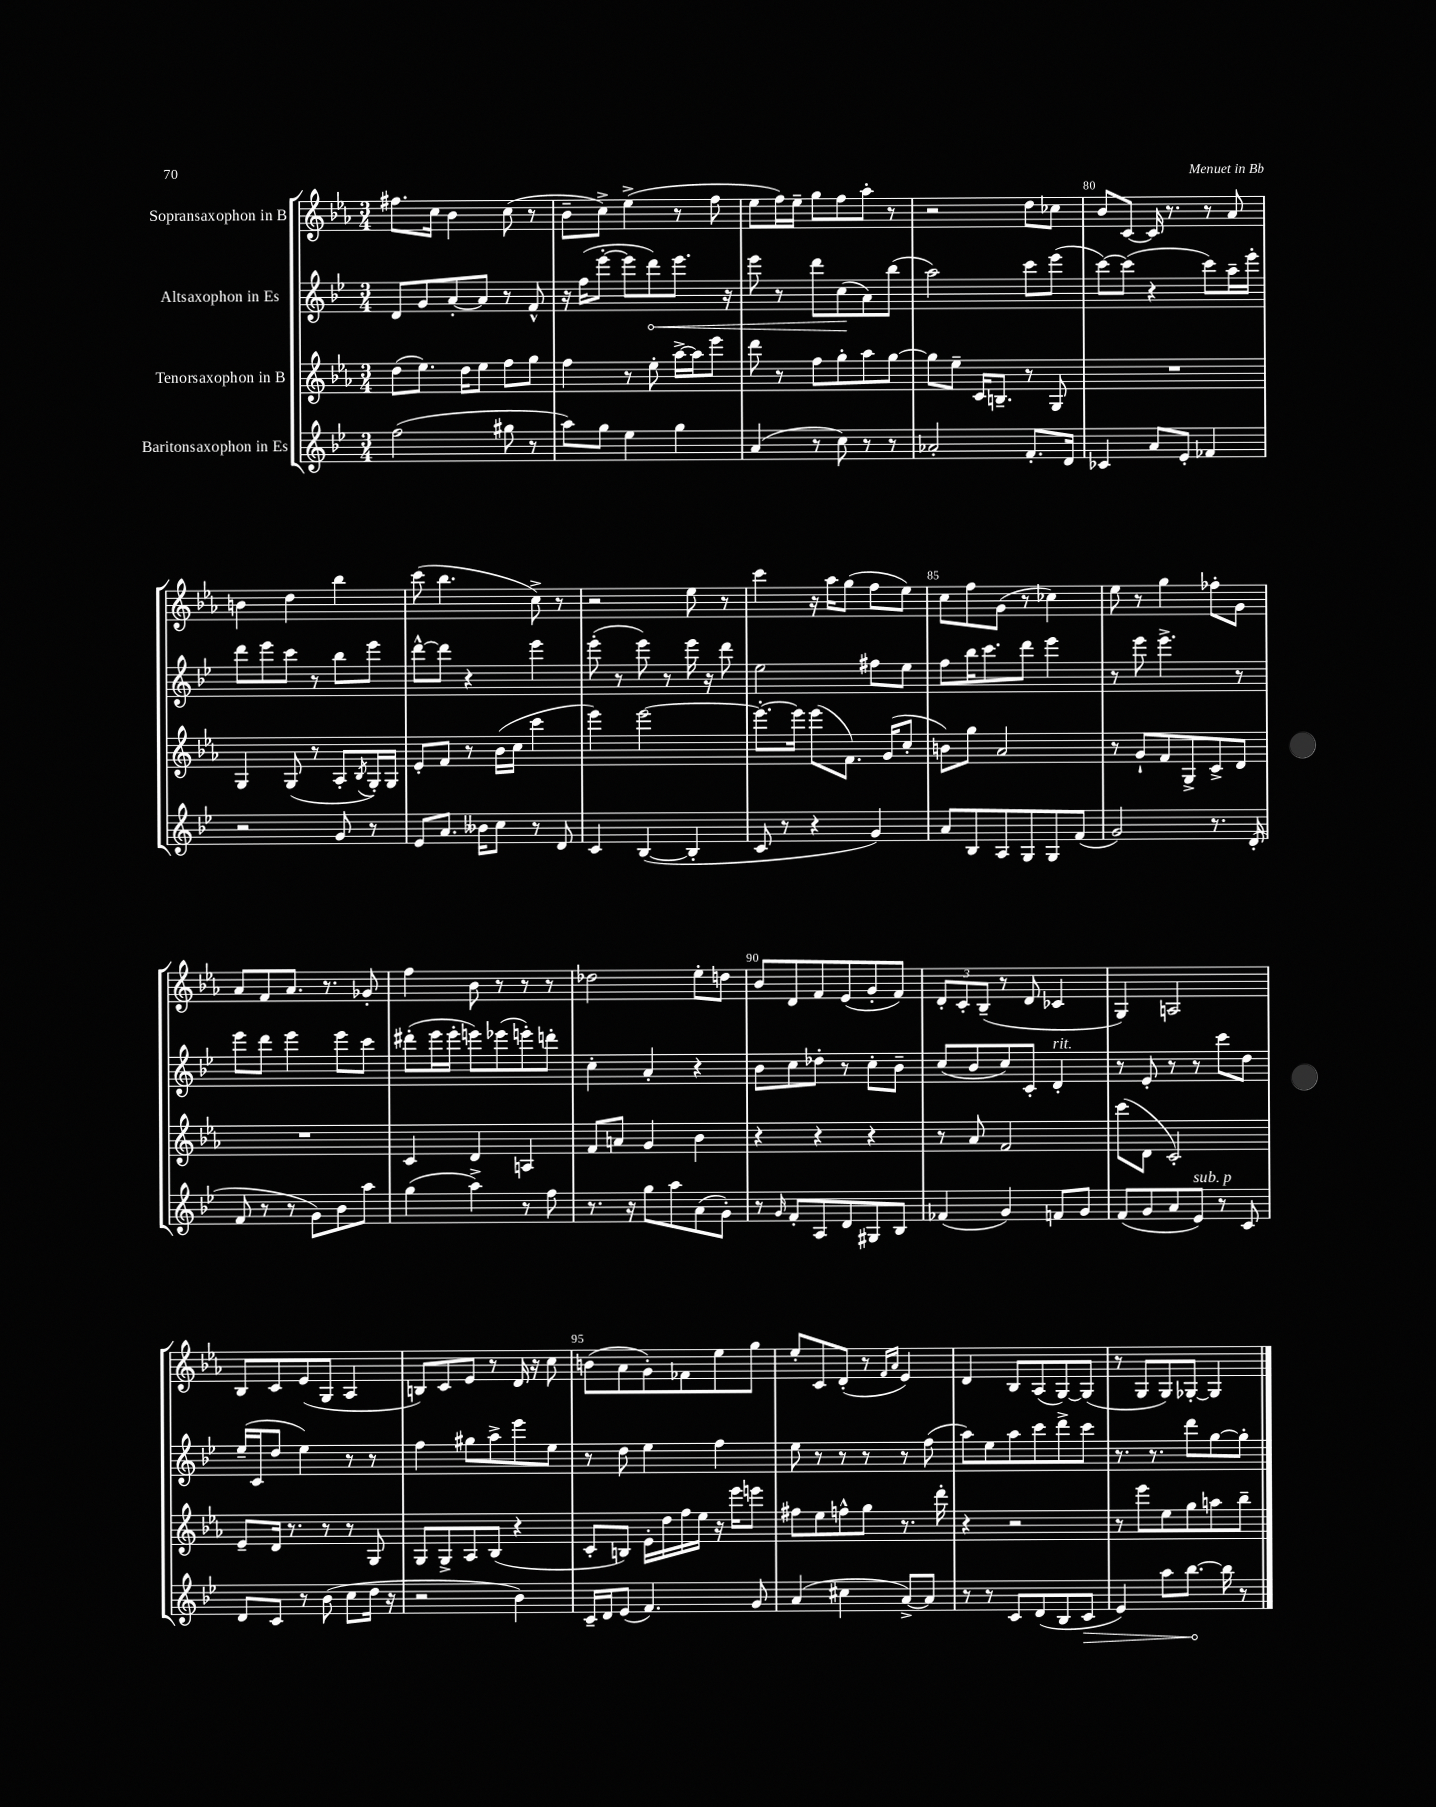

**kern	**kern	**kern	**kern
*staff4	*staff3	*staff2	*staff1
*clefG2	*clefG2	*clefG2	*clefG2
*k[b-e-]	*k[b-e-a-]	*k[b-e-]	*k[b-e-a-]
*M3/4	*M3/4	*M3/4	*M3/4
(2ff\	(8dd\L	8d/L	8.ff#\L
.	8.ee-\J)	8g/	.
.	.	.	16cc\Jk
.	.	[8a'/	4b-\
.	16dd\LK	.	.
.	8ee-\J	8a/]J	.
8gg#\	8ff\L	8r	(8cc\
8r	8gg\J	8f^^/	8r
=	=	=	=
8aa\L)	4ff\	16r	8b-~\L
.	.	(16ff\LK	.
8gg\J	.	[8eee-'\J	8cc^\J)
4ee-\	8r	8eee-\]L	(4ee-^\
.	8ee-'\	8ddd\)	.
4gg\	[16aa-^\LL	8.eee-\J	8r
.	16aa-\]J	.	.
.	8eee-\J	.	8ff\
.	.	16r	.
=	=	=	=
(4a/	8ddd\	8eee-\	8ee-\L
.	8r	8r	16ff\L)
.	.	.	16ee-~\JJ
8r	8ff\L	8ddd\L	8gg\L
8cc\)	8gg'\	(8cc\	8ff\
8r	8aa-\	8a\)	8aa-'\J
8r	[8gg\J	(8bb-\J	8r
=	=	=	=
2a-'/	8gg\]L	2aa\)	2r
.	8ee-~\J	.	.
.	16c/LK	.	.
.	8.B~/J	.	.
8.f'/L	8r	8ccc\L	8dd\L
.	8G/	(8eee-\J	8cc-\J
16d/Jk	.	.	.
=	=	=	=
4c-/	2.r	[8ccc\L)	8b-/L
.	.	(8ccc\]J	[8c/J
8a/L	.	4r	16c/]
.	.	.	8.r
8e-'/J	.	.	.
4f-/	.	8ccc\L)	8r
.	.	16aa~\L	8a-/
.	.	16eee-'\JJ	.
=	=	=	=
2r	4G/	8ddd\L	4b\
.	.	8eee-\	.
.	(8G/	8ccc\J	4dd\
.	8r	8r	.
8g/	8A-'/L	8bb-\L	4bb-\
.	8qB-/	.	.
8r	16G'/L)	8eee-\J	.
.	16G/JJ	.	.
=	=	=	=
8e-/L	8e-'/L	[8ddd^^\L	(8ccc\
8.a/J	8f/J	8ddd\]J	4.bb-\
.	8r	4r	.
16b--\LK	.	.	.
8cc\J	(16b-\LL	.	.
.	16cc\JJ	.	.
8r	4ccc\	4eee-\	8cc^\)
8d/	.	.	8r
=	=	=	=
4c/	4eee-\)	(8eee-'\	2r
.	.	8r	.
([4B-/	[2eee-\	8eee-\)	.
.	.	8r	.
4B-'/]	.	16eee-\	8ee-\
.	.	16r	.
.	.	8ddd\	8r
=	=	=	=
8c/	8.eee-'\_L	2ee-\	4ccc\
8r	.	.	.
.	16eee-\]Jk	.	.
4r	(8eee-\L	.	16r
.	.	.	16aa-\LK
.	8.f\J)	.	(8gg\J
4g/)	.	8ff#\L	8ff\L
.	(16g/LK	.	.
.	8cc'/J	8ee-\J	8ee-\J)
=	=	=	=
8a/L	8b\L)	8ff\L	8cc\L
8B-/	8gg\J	16bb-\K	8ff\
.	.	8.ccc\	.
8A/	2a-/	.	(8g\J
8G/	.	8ddd\J	8r
8G/	.	4eee-\	4cc-\)
(8f/J	.	.	.
=	=	=	=
2g/)	8r	8r	8ee-\
.	8g`/L	8eee-\	8r
.	8f/	4.eee-^\	4gg\
.	8G^/	.	.
8.r	8c^/	.	8ff-'\L
.	8d/J	8r	8g\J
(16d'/	.	.	.
=	=	=	=
8f/	2.r	8eee-\L	8a-/L
8r	.	8ddd\J	8f/
8r	.	4eee-\	8.a-/J
8g\L)	.	.	.
.	.	.	8.r
8b-\	.	8eee-\L	.
8aa\J	.	8ccc\J	8g-'/
=	=	=	=
(4gg\	4c/	(8ddd#'\L	4ff\
.	.	16eee-\L	.
.	.	16eee-'\JJ	.
4aa^\)	4d/	8eee\L)	8b-\
.	.	(8eee-\	8r
8r	4A/	8eee'\)	8r
8ff\	.	8ddd'\J	8r
=	=	=	=
8.r	8f/L	4cc'\	2dd-\
.	8a/J	.	.
16r	.	.	.
8gg\L	4g/	4a'/	.
8aa\	.	.	.
(8a\	4b-\	4r	8ee-'\L
8g'\J)	.	.	8dd\J
=	=	=	=
8r	4r	8b-\L	8b-/L
16qqg/	.	.	.
8f'/L	.	8cc\	8d/
8A/	4r	8dd-'\J	8f/
8d/	.	8r	(8e-/
8G#/	4r	8cc'\L	8g'/
8B-/J	.	8b-~\J	8f/J)
=	=	=	=
(4f-/	8r	(8cc/L	12d'/L
.	.	.	12c'/
.	8a-/	8b-/	.
.	.	.	(12B-~/J
4g/)	2f/	8cc/)	8r
.	.	8c'/J	8d/
8f/L	.	4d'/	4c-/
8g/J	.	.	.
=	=	=	=
(8f/L	(8ccc\L	8r	4G/)
8g/	8d\J	8e-'/	.
8a/	2c'/)	8r	2A/
8e-/J)	.	8r	.
8r	.	8ccc\L	.
8c/	.	8dd\J	.
=	=	=	=
8d/L	8e-~/L	(16ee-~/LL	8B-/L
.	.	16c/J	.
8c/J	16d/Jk	8dd/J	8c/
.	8.r	.	.
8r	.	4ee-\)	(8e-/
(8b-\	8r	.	8G/J
8cc\L	8r	8r	4A-/
16dd\Jk	8G/	8r	.
16r	.	.	.
=	=	=	=
2r	8G/L	4ff\	8B/L)
.	8G^/	.	8c/
.	8A-/	8gg#\L	8e-/J
.	(8B-/J	8aa^\	8r
4b-\)	4r	8eee-\	16d/
.	.	.	16r
.	.	8ee-\J	8cc\
=	=	=	=
16c~/LL	8c'/L	8r	(8b\L
16d/J	.	.	.
(8e-/J	8B/J)	8dd\	8a-\
4.f/)	16e-'\LL	4ee-\	8g'\)
.	16dd\	.	.
.	16ff\	.	8f-\
.	16ee-\JJ	.	.
.	16r	4ff\	8ee-\
.	16eee-\LK	.	.
8g/	8eee\J	.	8gg\J
=	=	=	=
(4a/	8ff#\L	8ee-\	8ee-'/L
.	8ee-\	8r	8c/
4cc#\	8ff^^\	8r	(8d'/J
.	8gg\J	8r	8r
.	.	.	16qqf/LL
.	.	.	16qqa-/JJ
[8a^/L)	8.r	8r	4e-/)
8a/]J	.	(8ff\	.
.	16ddd'\	.	.
=	=	=	=
8r	4r	8aa\L)	4d/
8r	.	8ee-\	.
8c/L	2r	8aa\	8B-/L
(8d/	.	8ccc\	(8A-/
8B-/	.	8ddd^\	[8G/)
8c/J	.	8ccc\J	(8G/]J
=	=	=	=
4e-/)	8r	8.r	8r
.	8eee-\L	.	8G/L
.	.	8.r	.
8aa\L	8ee-\	.	8G/)
[8.bb-\J	8gg\	8ddd\L	[8G-'/J
.	8aa\	[8gg\	4G-/]
16bb-\]	.	.	.
8r	8bb-~\J	8gg'\]J	.
==	==	==	==
*-	*-	*-	*-
